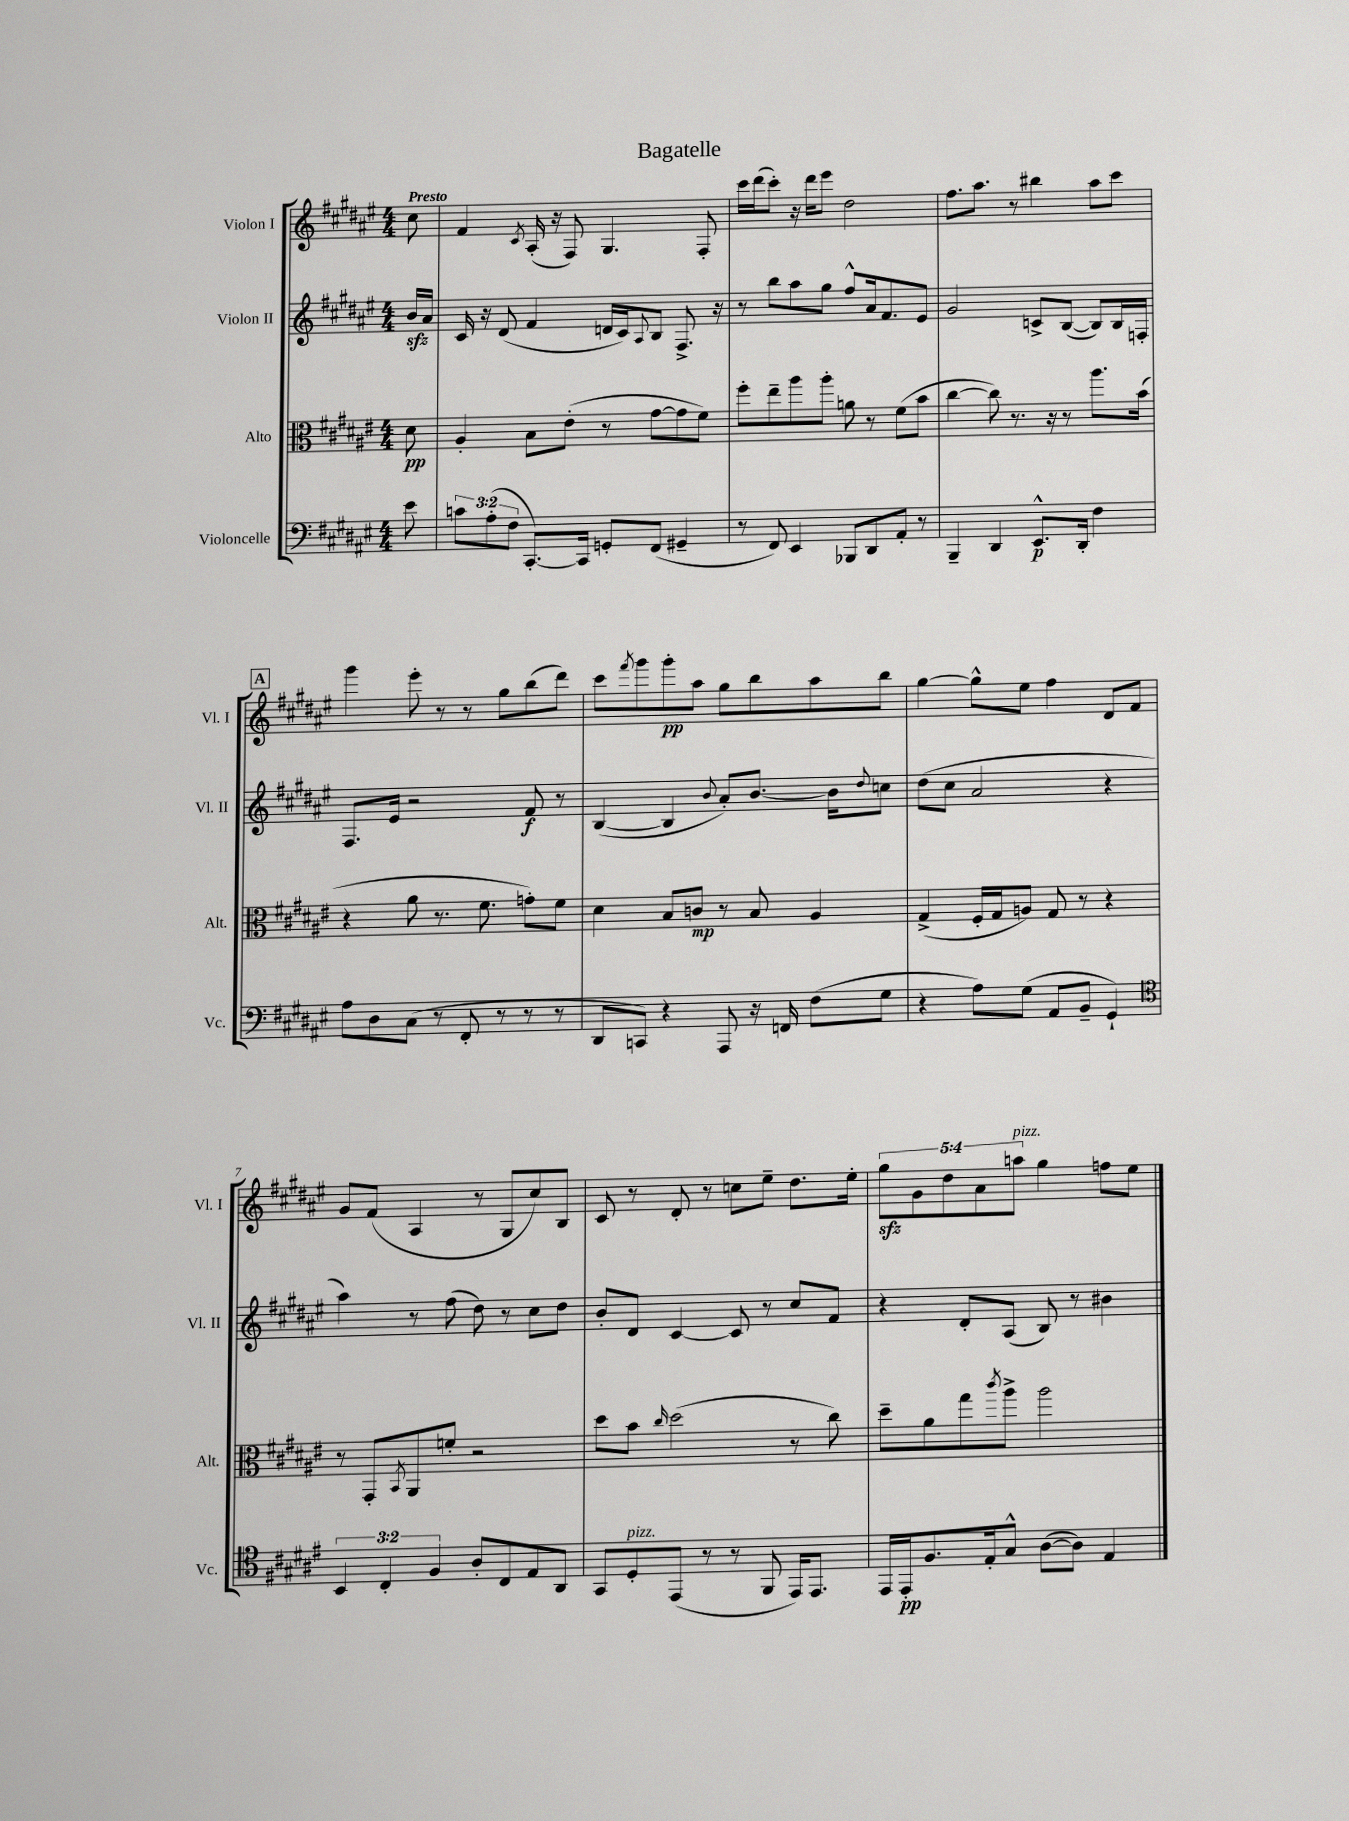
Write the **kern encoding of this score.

**kern	**dynam	**kern	**dynam	**kern	**dynam	**kern	**dynam
*part4	*part4	*part3	*part3	*part2	*part2	*part1	*part1
*staff4	*staff4	*staff3	*staff3	*staff2	*staff2	*staff1	*staff1
*I"Violoncelle	*	*I"Alto	*	*I"Violon II	*	*I"Violon I	*
*I'Vc.	*	*I'Alt.	*	*I'Vl. II	*	*I'Vl. I	*
*clefF4	*	*clefC3	*	*clefG2	*	*clefG2	*
*k[f#c#g#d#a#e#]	*	*k[f#c#g#d#a#e#]	*	*k[f#c#g#d#a#e#]	*	*k[f#c#g#d#a#e#]	*
*M4/4	*	*M4/4	*	*M4/4	*	*M4/4	*
=	=	=	=	=	=	=	=
!	!	!	!	!	!	!LO:TX:a:B:t=Presto	!
8e#\	.	8d#\	pp	16bzz/LL	.	8cc#\	.
.	.	.	.	16a#/JJ	.	.	.
=1	=1	=1	=1	=1	=1	=1	=1
12cn\L	.	4A#'/	.	16c#/	.	4f#/	.
.	.	.	.	16r	.	.	.
(12A#'\	.	.	.	.	.	.	.
.	.	.	.	(8d#/	.	.	.
12F#\J	.	.	.	.	.	.	.
.	.	.	.	.	.	8qc#/	.
[8.CC#'/L)	.	8B\L	.	4f#/	.	(16A#'/	.
.	.	.	.	.	.	16r	.
.	.	(8e#'\J	.	.	.	8F#/)	.
16CC#/Jk]	.	.	.	.	.	.	.
8GGn'/L	.	8r	.	16dn/LL	.	4.G#/	.
.	.	.	.	16c#/J)	.	.	.
.	.	.	.	8qqA#/	.	.	.
(8FF#/J	.	[8g#\L	.	8B/J	.	.	.
4GG#X~/	.	8g#\]	.	8.F#^/	.	.	.
.	.	8f#\J)	.	.	.	8F#'/	.
.	.	.	.	16r	.	.	.
=2	=2	=2	=2	=2	=2	=2	=2
8r	.	8ff#'\L	.	8r	.	16ccc#\LL	.
.	.	.	.	.	.	(16ddd#\J	.
8FF#/)	.	8ee#~\	.	8bb\L	.	8ccc#'\J)	.
4EE#/	.	8aa#\	.	8aa#\	.	16r	.
.	.	.	.	.	.	16ddd#\KL	.
.	.	8aa#'\J	.	8gg#\J	.	8eee#\J	.
8BBB-X/L	.	8an\	.	8ff#^^/L	.	2dd#\	.
8DD#/	.	8r	.	16a#/k	.	.	.
.	.	.	.	8.f#/	.	.	.
8AA#'/J	.	(8f#\L	.	.	.	.	.
8r	.	8b\J	.	8e#/J	.	.	.
=3	=3	=3	=3	=3	=3	=3	=3
4BBB~/	.	[4cc#\	.	2g#/	.	8.ff#\L	.
.	.	.	.	.	.	8.aa#\J	.
4DD#/	.	8cc#\])	.	.	.	.	.
.	.	8.r	.	.	.	8r	.
8.EE#^^/L	p	.	.	8cn^/L	.	4bb#X\	.
.	.	16r	.	.	.	.	.
.	.	8r	.	([8B/J	.	.	.
16DD#'/Jk	.	.	.	.	.	.	.
4F#\	.	8.aa#\L	.	8B/L])	.	8aa#\L	.
.	.	.	.	16B/L	.	8ccc#\J	.
.	.	(16b\Jk	.	16Fn'/JJ	.	.	.
!!LO:LB:g=z
!!LO:REH:place=s1:t=A
=4	=4	=4	=4	=4	=4	=4	=4
8A#\L	.	4r	.	8.F#/L	.	4ggg#\	.
8D#\	.	.	.	.	.	.	.
.	.	.	.	16e#/Jk	.	.	.
(8C#\J	.	8a#\	.	2r	.	8eee#'\	.
8r	.	8.r	.	.	.	8r	.
8FF#'/	.	.	.	.	.	8r	.
.	.	8.f#\	.	.	.	.	.
8r	.	.	.	.	.	8gg#\L	.
8r	.	8gn'\L)	.	8f#/	f	(8bb\	.
8r	.	8f#\J	.	8r	.	8ddd#\J)	.
=5	=5	=5	=5	=5	=5	=5	=5
8DD#/L	.	4d#\	.	([4B/	.	8ccc#\L	.
.	.	.	.	.	.	8qfff#/	.
8CCn/J)	.	.	.	.	.	8ggg#\	.
4r	.	8B/L	.	4B/]	.	8ggg#'\	pp
.	.	8cn/J	mp	.	.	8aa#\J	.
.	.	.	.	8qqb/	.	.	.
8AAA#/	.	8r	.	8a#'/L)	.	8gg#\L	.
16r	.	8B/	.	[8.b/J	.	8bb\	.
16FFn/	.	.	.	.	.	.	.
(8F#\L	.	4A#/	.	.	.	8aa#\	.
.	.	.	.	16b\KL]	.	.	.
.	.	.	.	8qqdd#/	.	.	.
8G#\J	.	.	.	8ccn\J	.	8bb\J	.
=6	=6	=6	=6	=6	=6	=6	=6
4r	.	(4G#^/	.	(8dd#\L	.	[4gg#\	.
.	.	.	.	8cc#\J	.	.	.
8A#\L)	.	16F#'/LL	.	2a#/	.	8gg#^^\L]	.
.	.	16G#/J	.	.	.	.	.
(8G#\J	.	8An/J)	.	.	.	8ee#\J	.
8AA#/L	.	8G#/	.	.	.	4ff#\	.
8BB~/J	.	8r	.	.	.	.	.
4GG#`/)	.	4r	.	4r	.	8d#/L	.
.	.	.	.	.	.	8f#/J	.
!!LO:LB:g=z
=7	=7	=7	=7	=7	=7	=7	=7
*clefC4	*	*	*	*	*	*	*
6BB/	.	8r	.	4aa#\)	.	8g#/L	.
.	.	8GG#'/L	.	.	.	(8f#/J	.
6C#'/	.	.	.	.	.	.	.
.	.	8qBB/	.	.	.	.	.
.	.	8AA#/	.	8r	.	4A#/	.
6F#/	.	.	.	.	.	.	.
.	.	8fn'/J	.	(8ff#\	.	.	.
8A#'/L	.	2r	.	8dd#\)	.	8r	.
8C#/	.	.	.	8r	.	8G#/L	.
8E#/	.	.	.	8cc#\L	.	8cc#/)	.
8AA#/J	.	.	.	8dd#\J	.	8B/J	.
=8	=8	=8	=8	=8	=8	=8	=8
8GG#/L	.	8dd#\L	.	8b'/L	.	8c#/	.
!LO:TX:a:i:t=pizz.	!	!	!	!	!	!	!
8D#'/	.	8b\J	.	8d#/J	.	8r	.
.	.	16qqcc#/	.	.	.	.	.
(8EE#/J	.	(2dd#\	.	[4c#/	.	8d#'/	.
8r	.	.	.	.	.	8r	.
8r	.	.	.	8c#/]	.	8ccn\L	.
8FF#/	.	.	.	8r	.	8ee#~\J	.
16EE#/KL)	.	8r	.	8cc#/L	.	8.dd#\L	.
8.EE#/J	.	.	.	.	.	.	.
.	.	8cc#\)	.	8f#/J	.	.	.
.	.	.	.	.	.	16ee#'\Jk	.
=9	=9	=9	=9	=9	=9	=9	=9
16EE#/LL	.	8dd#~\L	.	4r	.	10gg#zz\L	.
16EE#'/J	pp	.	.	.	.	.	.
.	.	.	.	.	.	10g#\	.
8.F#/	.	8a#\	.	.	.	.	.
.	.	.	.	.	.	10dd#\	.
.	.	8gg#\	.	8d#'/L	.	.	.
.	.	.	.	.	.	10a#\	.
16E#'/k	.	.	.	.	.	.	.
.	.	8qccc#/	.	.	.	.	.
8G#^^/J	.	8aa#^\J	.	(8A#/J	.	.	.
!	!	!	!	!	!	!LO:TX:a:i:t=pizz.	!
.	.	.	.	.	.	10aan\J	.
([8A#\L	.	2aa#\	.	8B/)	.	4gg#\	.
8A#\J])	.	.	.	8r	.	.	.
4E#/	.	.	.	4b#X\	.	8ffn\L	.
.	.	.	.	.	.	8ee#\J	.
==	==	==	==	==	==	==	==
*-	*-	*-	*-	*-	*-	*-	*-
